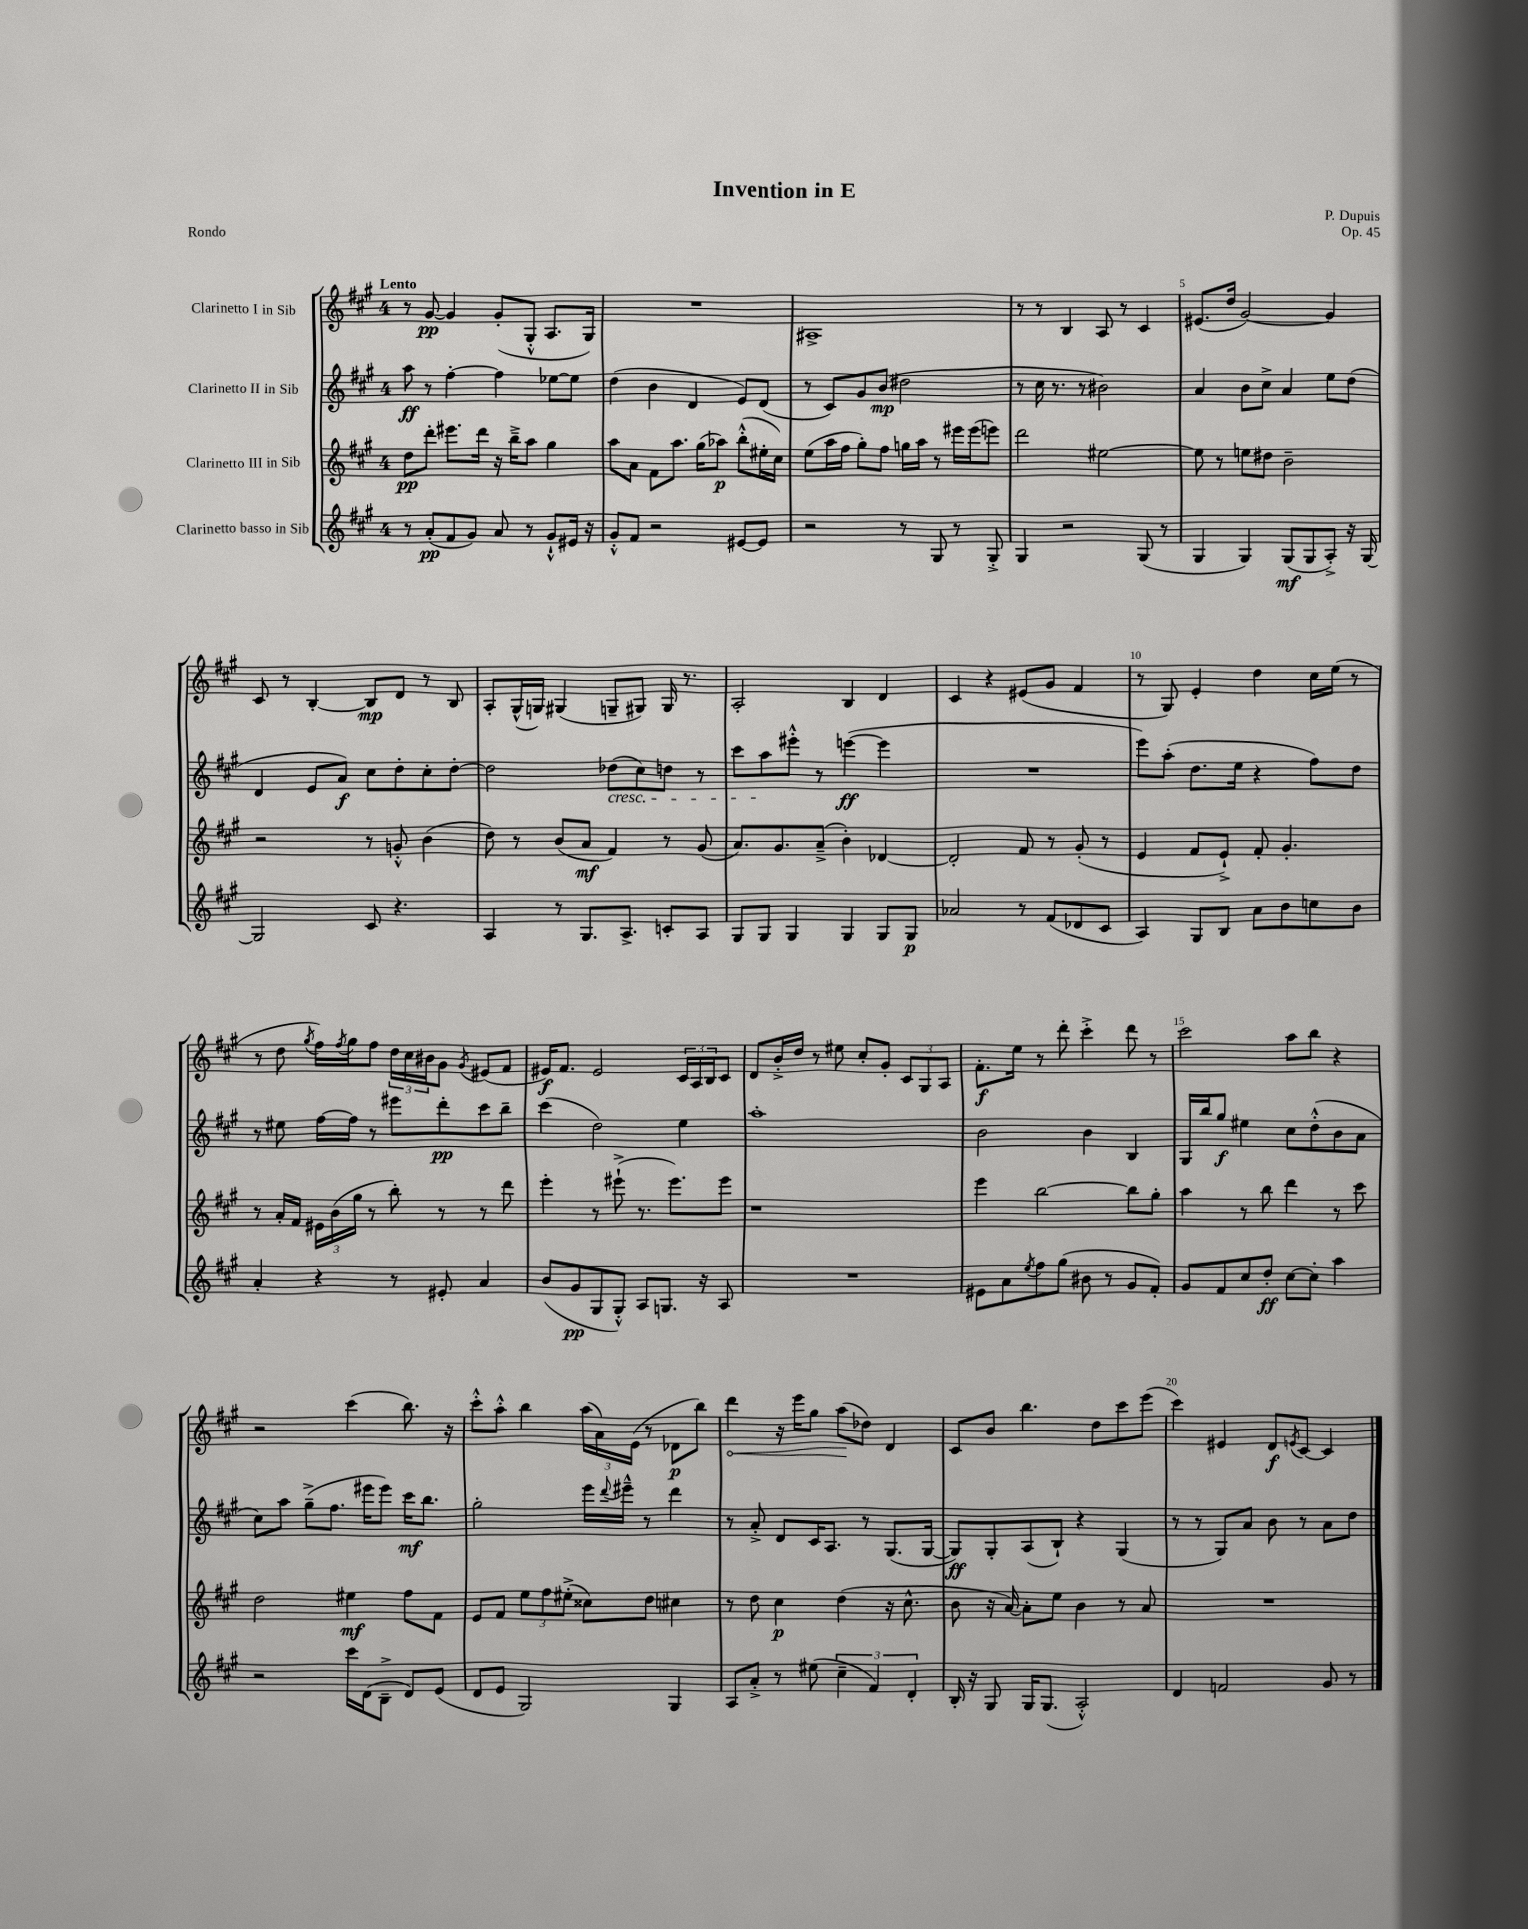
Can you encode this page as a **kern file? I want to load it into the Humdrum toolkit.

**kern	**dynam	**kern	**dynam	**kern	**dynam	**kern	**dynam
*part4	*part4	*part3	*part3	*part2	*part2	*part1	*part1
*staff4	*staff4	*staff3	*staff3	*staff2	*staff2	*staff1	*staff1
*I"Clarinetto basso in Sib	*	*I"Clarinetto III in Sib	*	*I"Clarinetto II in Sib	*	*I"Clarinetto I in Sib	*
*clefG2	*	*clefG2	*	*clefG2	*	*clefG2	*
*k[f#c#g#]	*	*k[f#c#g#]	*	*k[f#c#g#]	*	*k[f#c#g#]	*
*M4/4	*	*M4/4	*	*M4/4	*	*M4/4	*
=1	=1	=1	=1	=1	=1	=1	=1
!	!	!	!	!	!	!LO:TX:a:B:t=Lento	!
8r	.	8dd\L	pp	8aa\	ff	8r	.
(8a'/L	pp	8ddd'\J	.	8r	.	[8g#/	pp
8f#/	.	8.eee#X\L	.	[4ff#'\	.	4g#/]	.
8g#/J)	.	.	.	.	.	.	.
.	.	16ddd\Jk	.	.	.	.	.
8a/	.	16r	.	4ff#\]	.	(8g#'/L	.
.	.	16bb~^\KL	.	.	.	.	.
8r	.	8aa\J	.	.	.	8G#'^^/J	.
8g#`^^/L	.	4gg#\	.	[8ee-X\L	.	8.A/L	.
16e#X/Jk	.	.	.	8ee-\J]	.	.	.
16r	.	.	.	.	.	16G#/Jk)	.
=2	=2	=2	=2	=2	=2	=2	=2
8g#'^^/L	.	8aa\L	.	(4dd\	.	1r	.
8f#/J	.	8a\J	.	.	.	.	.
2r	.	8f#\L	.	4b\	.	.	.
.	.	8.aa\J	.	.	.	.	.
.	.	.	.	4d/	.	.	.
.	.	(16gg#\KL	.	.	.	.	.
.	.	8aa-X\J)	p	.	.	.	.
[8e#X/L	.	(8bb'^^\L	.	8e/L)	.	.	.
8e#/J]	.	16ee#X'\L	.	(8d/J	.	.	.
.	.	16cc#\JJ)	.	.	.	.	.
=3	=3	=3	=3	=3	=3	=3	=3
2r	.	(8ee\L	.	8r	.	1A#X^	.
.	.	16aa\L	.	8c#/L)	.	.	.
.	.	16ff#\JJ	.	.	.	.	.
.	.	8gg#'\L)	.	8g#/	.	.	.
.	.	8ff#\J	.	(8b/J	mp	.	.
8r	.	16ggn\LL	.	2dd#X\	.	.	.
.	.	16aa\JJ	.	.	.	.	.
8G#/	.	8r	.	.	.	.	.
8r	.	16eee#X\LL	.	.	.	.	.
.	.	(16eee#\J	.	.	.	.	.
8G#'^/	.	8eeen\J)	.	.	.	.	.
=4	=4	=4	=4	=4	=4	=4	=4
4G#/	.	2ddd\	.	8r	.	8r	.
.	.	.	.	16cc#\	.	8r	.
.	.	.	.	8.r	.	.	.
2r	.	.	.	.	.	4B/	.
.	.	.	.	8r	.	.	.
.	.	[2ee#X\	.	2b#X\)	.	8A/	.
.	.	.	.	.	.	8r	.
(8G#/	.	.	.	.	.	4c#/	.
8r	.	.	.	.	.	.	.
=5	=5	=5	=5	=5	=5	=5	=5
4G#/	.	8ee#\]	.	4a/	.	(8.e#X/L	.
.	.	8r	.	.	.	.	.
.	.	.	.	.	.	16dd/Jk	.
4G#/)	.	8een\L	.	8b\L	.	[2g#/)	.
.	.	8dd#X\J	.	8cc#^\J	.	.	.
(8G#/L	mf	2b~\	.	4a/	.	.	.
8G#/	.	.	.	.	.	.	.
8A'^/J)	.	.	.	8ee\L	.	4g#/]	.
16r	.	.	.	(8dd\J	.	.	.
[16G#/	.	.	.	.	.	.	.
!!LO:LB:g=z
=6	=6	=6	=6	=6	=6	=6	=6
2G#/]	.	2r	.	4d/	.	8c#/	.
.	.	.	.	.	.	8r	.
.	.	.	.	8e/L	.	[4B'/	.
.	.	.	.	8a/J)	f	.	.
8c#/	.	8r	.	8cc#\L	.	8B/L]	mp
4.r	.	8gn'^^/	.	8dd'\	.	8d/J	.
.	.	(4b\	.	8cc#'\	.	8r	.
.	.	.	.	[8dd'\J	.	8B/	.
=7	=7	=7	=7	=7	=7	=7	=7
4A/	.	8dd\)	.	2dd\]	.	8A'/L	.
.	.	8r	.	.	.	(16G#^^/L	.
.	.	.	.	.	.	16Gn/JJ)	.
8r	.	(8b/L	.	.	.	(4G#X/	.
8.G#/L	.	8a/J	mf	.	.	.	.
!	!	!	!	!LO:TX:b:i:t=cresc.	!	!	!
.	.	4f#/)	.	(8dd-X\L	.	8Gn~/L	.
8.A^/J	.	.	.	.	.	.	.
.	.	.	.	8cc#\)	.	8G#X/J)	.
8cn'/L	.	8r	.	8ddn\J	.	16G#/	.
.	.	.	.	.	.	8.r	.
8A/J	.	(8g#/	.	8r	.	.	.
=8	=8	=8	=8	=8	=8	=8	=8
8G#/L	.	8.a/L)	.	8ccc#\L	.	2A'/	.
8G#/J	.	.	.	8aa\	.	.	.
.	.	8.g#/	.	.	.	.	.
4G#/	.	.	.	8eee#X'^^\J	.	.	.
.	.	(8a~^/J	.	8r	.	.	.
4G#/	.	4b'\)	.	([4eeen\	ff	4B/	.
8G#/L	.	[4d-X/	.	4eee\]	.	4d/	.
8G#/J	p	.	.	.	.	.	.
=9	=9	=9	=9	=9	=9	=9	=9
2a-X/	.	2d-'/]	.	1r	.	4c#/	.
.	.	.	.	.	.	4r	.
8r	.	8f#/	.	.	.	(8e#X/L	.
(8f#/L	.	8r	.	.	.	8g#/J	.
8d-X/	.	(8g#'/	.	.	.	4f#/	.
8c#/J	.	8r	.	.	.	.	.
=10	=10	=10	=10	=10	=10	=10	=10
4A/)	.	4e/	.	8eee\L)	.	8r	.
.	.	.	.	(8aa'\J	.	8G#/)	.
8G#/L	.	8f#/L	.	8.dd\L	.	4e'/	.
8B/J	.	8e`^/J)	.	.	.	.	.
.	.	.	.	16ee\Jk	.	.	.
8a\L	.	8f#'/	.	4r	.	4dd\	.
8b\	.	4.g#'/	.	.	.	.	.
8ccn\	.	.	.	8ff#\L)	.	16cc#\LL	.
.	.	.	.	.	.	(16ee\JJ	.
8b\J	.	.	.	8dd\J	.	8r	.
!!LO:LB:g=z
=11	=11	=11	=11	=11	=11	=11	=11
4a'/	.	8r	.	8r	.	8r	.
.	.	16a'/LL	.	8ee#X\	.	8dd\	.
.	.	16f#/JJ	.	.	.	.	.
.	.	.	.	.	.	8qgg#/	.
4r	.	24e#X\LL	.	[16ff#\LL	.	16ff#\LL)	.
.	.	(24b\	.	.	.	.	.
.	.	.	.	.	.	8qff#/	.
.	.	.	.	16ff#\JJ]	.	16gg#\J	.
.	.	24gg#\JJ	.	.	.	.	.
.	.	8r	.	8r	.	8ff#\J	.
8r	.	8bb'\)	.	8eee#X\L	.	24dd\LL	.
.	.	.	.	.	.	24cc#\	.
.	.	.	.	.	.	24b#X\J	.
8e#X'/	.	8r	.	8ddd'\	pp	8g#\J	.
.	.	.	.	.	.	8qg#/	.
4a/	.	8r	.	8ccc#\	.	(8e#X/L	.
.	.	8ddd\	.	8bb~\J	.	8f#/J	.
=12	=12	=12	=12	=12	=12	=12	=12
(8b/L	.	4eee'\	.	(4ccc#\	.	16e#X/KL)	f
.	.	.	.	.	.	8.f#/J	.
8g#/	pp	.	.	.	.	.	.
8G#/	.	8r	.	2dd\)	.	2e#/	.
8G#'^^/J)	.	(8eee#X`^\	.	.	.	.	.
8A/L	.	8.r	.	.	.	.	.
8.Gn/J	.	.	.	.	.	.	.
.	.	8.eee#\L)	.	.	.	.	.
.	.	.	.	4ee\	.	24c#/LL	.
.	.	.	.	.	.	24A/	.
16r	.	.	.	.	.	.	.
.	.	.	.	.	.	24B/J	.
8A/	.	8eee#\J	.	.	.	8c#/J	.
=13	=13	=13	=13	=13	=13	=13	=13
1r	.	1r	.	1aa'	.	8d/L	.
.	.	.	.	.	.	16b'^/L	.
.	.	.	.	.	.	16dd/JJ	.
.	.	.	.	.	.	8r	.
.	.	.	.	.	.	8ee#X\	.
.	.	.	.	.	.	8cc#'/L	.
.	.	.	.	.	.	8g#'/J	.
.	.	.	.	.	.	12c#/L	.
.	.	.	.	.	.	12G#/	.
.	.	.	.	.	.	12A/J	.
=14	=14	=14	=14	=14	=14	=14	=14
8e#X\L	.	4eee\	.	2b\	.	8.f#'\L	f
8a\	.	.	.	.	.	.	.
.	.	.	.	.	.	16ee\Jk	.
8qee/	.	.	.	.	.	.	.
8ff#\	.	[2bb\	.	.	.	8r	.
(8gg#\J	.	.	.	.	.	8ddd'\	.
8b#X\	.	.	.	4b\	.	4ccc#'^\	.
8r	.	.	.	.	.	.	.
8g#/L	.	8bb\L]	.	4B/	.	8ddd\	.
8f#'/J)	.	8gg#'\J	.	.	.	8r	.
=15	=15	=15	=15	=15	=15	=15	=15
8g#/L	.	4aa\	.	16G#/LL	.	2ccc#\	.
.	.	.	.	16bb/J	.	.	.
8f#/	.	.	.	8gg#/J	f	.	.
8cc#/	.	8r	.	4ee#X\	.	.	.
8dd'/J	ff	8bb\	.	.	.	.	.
[8cc#\L	.	4ddd\	.	8cc#\L	.	8aa\L	.
8cc#'\J]	.	.	.	(8dd'^^\	.	8bb\J	.
4aa\	.	8r	.	8b\	.	4r	.
.	.	8ccc#\	.	8a\J	.	.	.
!!LO:LB:g=z
=16	=16	=16	=16	=16	=16	=16	=16
2r	.	2dd\	.	8cc#\L)	.	2r	.
.	.	.	.	8aa\J	.	.	.
.	.	.	.	(8gg#~^\L	.	.	.
.	.	.	.	8.ff#\J	.	.	.
16ccc#\LL	.	4ee#X\	mf	.	.	(4ccc#\	.
(16d\J	.	.	.	16eee#X\KL	.	.	.
8B~^\J	.	.	.	8eee#\J)	.	.	.
8d/L)	.	8ff#\L	.	16ccc#\KL	mf	8.bb\)	.
.	.	.	.	8.bb\J	.	.	.
(8e/J	.	8f#\J	.	.	.	.	.
.	.	.	.	.	.	16r	.
=17	=17	=17	=17	=17	=17	=17	=17
8d/L	.	8e/L	.	2gg#'\	.	8ccc#'^^\L	.
8e/J	.	8f#/J	.	.	.	8aa'^^\J	.
2G#/)	.	12ee\L	.	.	.	4bb\	.
.	.	12ff#\	.	.	.	.	.
.	.	(12ee#X'^\J	.	.	.	.	.
.	.	8cc##X\L)	.	16eee\LL	.	(24aa\LL	.
.	.	.	.	.	.	24a\)	.
.	.	.	.	8qqddd/	.	.	.
.	.	.	.	16eee#X~^^\JJ	.	.	.
.	.	.	.	.	.	(24e\JJ	.
.	.	8dd\J	.	8r	.	8r	.
4G#/	.	4cc#X\	.	4ddd\	.	8d-X\L	p
.	.	.	.	.	.	8bb\J)	.
=18	=18	=18	=18	=18	=18	=18	=18
!	!	!	!	!	!	!	!LO:HP:b
8A/L	.	8r	.	8r	.	4ddd\	<
8a'^/J	.	8dd\	.	8a'^/	.	.	.
8r	.	4cc#\	p	8d/L	.	16r	.
.	.	.	.	.	.	16eee\KL	.
(8ee#X\	.	.	.	16c#/K	.	8gg#\J	.
.	.	.	.	8.A/J	.	.	.
6cc#~\	.	(4dd\	.	.	.	(8aa\L	.
.	.	.	.	8r	.	8dd-X\J)	[
6f#/)	.	.	.	.	.	.	.
.	.	16r	.	(8.G#/L	.	4d/	.
.	.	8.cc#^^\	.	.	.	.	.
6d'/	.	.	.	.	.	.	.
.	.	.	.	[16G#/Jk	.	.	.
=19	=19	=19	=19	=19	=19	=19	=19
16B'/	.	8b\	.	8G#/L])	ff	8c#/L	.
16r	.	.	.	.	.	.	.
8G#/	.	16r	.	8G#'/	.	8b/J	.
.	.	[16a/)	.	.	.	.	.
16G#/KL	.	8a'\L]	.	(8A/	.	4.bb\	.
(8.G#/J	.	.	.	.	.	.	.
.	.	8ee\J	.	8B`/J)	.	.	.
2A'^^/)	.	4b\	.	4r	.	.	.
.	.	.	.	.	.	8dd\L	.
.	.	8r	.	(4G#/	.	8ccc#\	.
.	.	8a/	.	.	.	(8eee\J	.
=20	=20	=20	=20	=20	=20	=20	=20
4d/	.	1r	.	8r	.	4ccc#\)	.
.	.	.	.	8r	.	.	.
2fn/	.	.	.	8G#/L)	.	4e#X/	.
.	.	.	.	8a/J	.	.	.
.	.	.	.	8b\	.	8d/L	f
.	.	.	.	.	.	8qen/	.
.	.	.	.	8r	.	[8c#/J	.
8g#/	.	.	.	8a\L	.	4c#/]	.
8r	.	.	.	8dd\J	.	.	.
==	==	==	==	==	==	==	==
*-	*-	*-	*-	*-	*-	*-	*-
